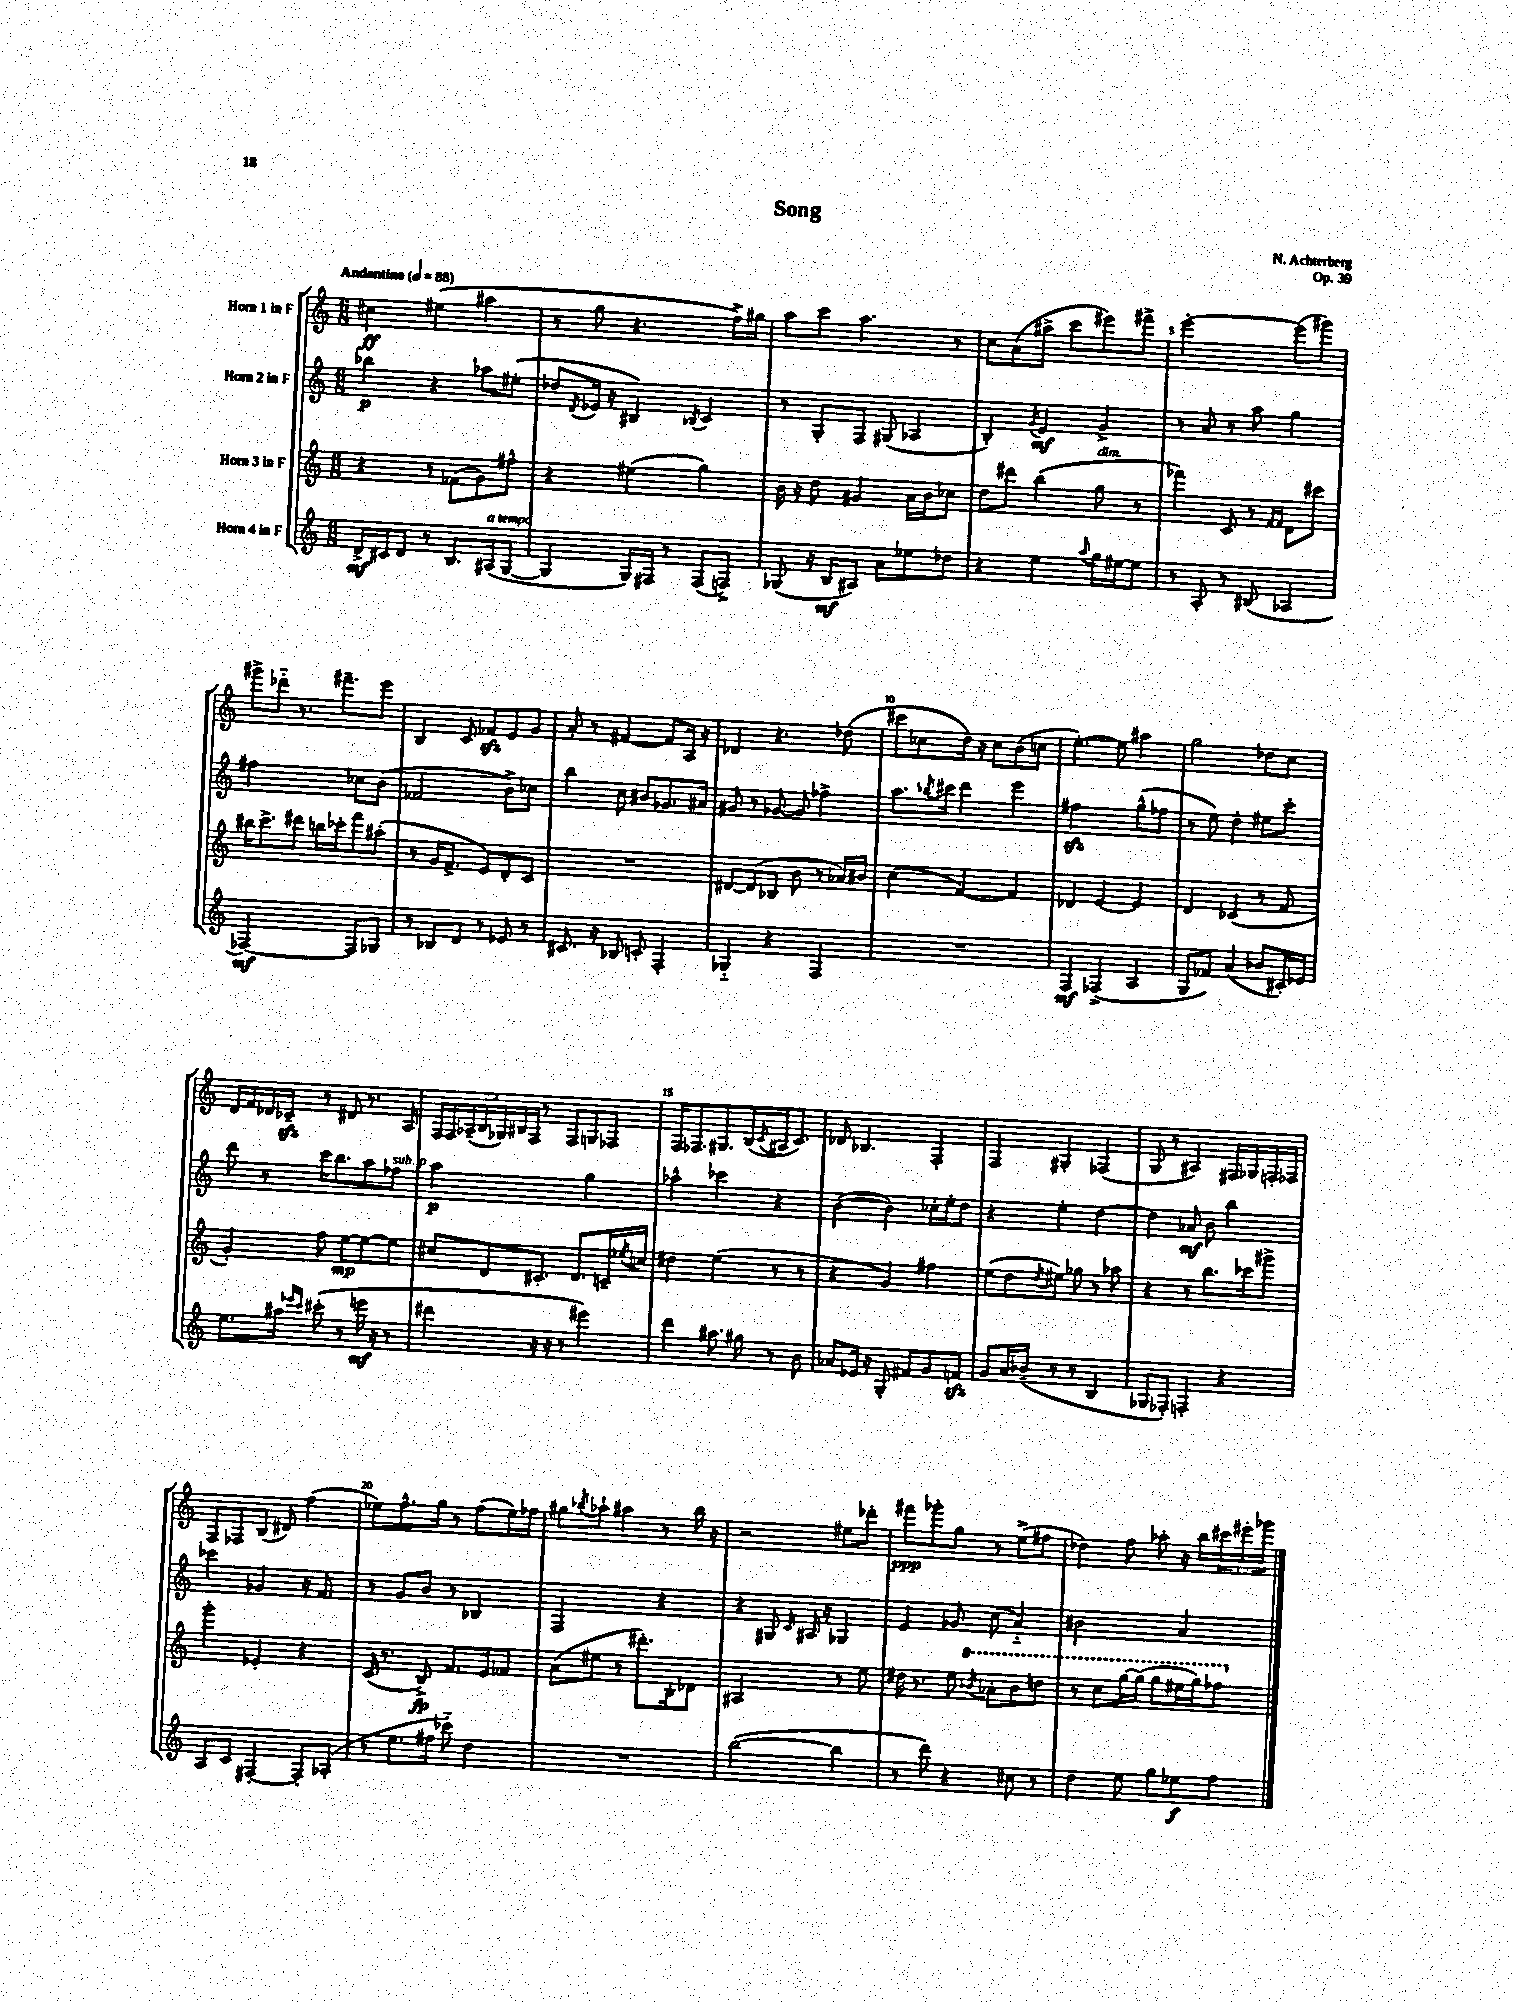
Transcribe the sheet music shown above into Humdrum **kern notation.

**kern	**kern	**kern	**kern
*staff4	*staff3	*staff2	*staff1
*clefG2	*clefG2	*clefG2	*clefG2
*k[]	*k[]	*k[]	*k[]
*M6/8	*M6/8	*M6/8	*M6/8
*MM88	*MM88	*MM88	*MM88
16d^	4r	4bb-	4cc#
16c#	.	.	.
8d	.	.	.
8r	8r	4r	(4ee#
8.B	(8f-	.	.
.	8g)	8aa-	4aa#
(16A#	.	.	.
[8G	8ff#^^	(8ee#'	.
=	=	=	=
4G]	4r	8dd-	8r
.	.	8qd	.
.	.	16e-	8gg
.	.	16r	.
16G)	(4ee#	4B#)	4.r
16F#	.	.	.
8r	.	.	.
.	.	8qB-	.
(8F#	4gg)	4c	.
8F^)	.	.	16ff^)
.	.	.	16gg#
=	=	=	=
(8G-	16b	8r	8aa
.	16r	.	.
16r	8dd	8G'	8ccc
16B	.	.	.
8A#)	4g#	8F	4.aa
8a	.	(8G#	.
8ee-	16a	4A-	.
.	16b	.	.
8dd-	8cc-	.	8r
=	=	=	=
4r	8dd	4B')	8cc
.	8ddd#	.	(8a
.	.	8qg	.
4ee	(4bb	4e	8aa#^
.	.	.	8ccc
8qqaa	.	.	.
16gg	8gg	4g^	8eee#)
[16ee#	.	.	.
8ee#]	8r	.	8fff#^
=	=	=	=
8r	4fff-)	8r	[2eee'
8A'	.	8a	.
8r	8c	8r	.
(8B#	8r	8aa	.
.	16qqf	.	.
.	16qqf	.	.
4A-	8d	4gg	(8eee]
.	8ccc#	.	8ggg#)
=	=	=	=
[2F-)	16bb#	2ff#	8ggg#^
.	8.ccc^	.	.
.	.	.	8ddd-'~
.	8ddd#	.	8.r
.	16bb	.	.
.	16ccc-'	.	8.fff#~
8F-]	8fff	8cc-	.
8G-	(8aa#'	(8b	8eee
=	=	=	=
8r	8r	2f-	4B
8B-	16g	.	.
.	8.f^	.	.
8d	.	.	8c
8r	8e)	.	8f-
8e-	8d'	8b^)	8e
8r	8c	8cc-	8g
=	=	=	=
8.c#	2.r	4bb	8a'
.	.	.	8r
16r	.	.	.
8B-	.	8cc	[4f#
8c'	.	8b#	.
4F'	.	8.g-	8f#]
.	.	.	16A
.	.	16a#	16r
=	=	=	=
4G-'~	[8d#	8g#	4d-
.	(8d#]	8r	.
4r	8B-	[8g-	4.r
.	8b	8g-]	.
4F	8r	4ff-^	.
.	16a-)	.	(8dd-
.	16b#	.	.
=	=	=	=
2.r	(4cc	8.aa	8ccc#
.	.	.	8cc-
.	.	8qbb-	.
.	.	16ccc#	.
.	[4f)	4ddd	16dd)
.	.	.	16r
.	.	.	8cc-
.	4f]	4eee	(8b
.	.	.	8cc
=	=	=	=
4F	4d-	2ff#	[4.ee')
(4F-^	[4e	.	.
.	.	.	8ee]
4A	4e]	(8gg^^	4aa#
.	.	8ff-	.
=	=	=	=
8G	4d	8r	2gg
8f-)	.	8ee)	.
(4a	(4c-	4dd'	.
8b-	8r	8ee#	8dd-
16c#')	8f	8ccc'	8cc
16e-	.	.	.
=	=	=	=
8.ee	4g')	8ddd	16d
.	.	.	16f
.	.	8r	16d-
16aa#	.	.	16c-~
16qqeee-	.	.	.
16qqccc	.	.	.
(8ccc#'	8ff	16ccc	8r
.	.	8.bb	.
8r	[8ee	.	8d#
16eee	8ee_	8aa	8.r
16r	.	.	.
8r	8ee]	8ff-	.
.	.	.	16A
=	=	=	=
4ddd#	8cc#	2aa	28F
.	.	.	28F
.	.	.	(28A-~
.	.	.	28B
.	8d	.	.
.	.	.	28G-)
.	.	.	28B#
.	.	.	28F
16r	8.c#'	.	8r
16r	.	.	.
8r	.	.	8F
.	8.d	.	.
4eee#)	.	4gg	8G
.	16c~	.	8F-
.	8qee-	.	.
.	16cc	.	.
=	=	=	=
4ddd	4dd#	4aa-^^	16F
.	.	.	8.F-
8.aa#	(4ee	4ccc-	8.G#
16gg#	.	.	(16B
.	.	.	8qc
8r	8r	4r	16A#
.	.	.	8.c)
8b	8r	.	.
=	=	=	=
8a-	4r	([4b	8d-
16e-	.	.	4.B-
16r	.	.	.
8G'	4g)	4b])	.
8f#	.	.	.
8g	4ff#	16cc-'	4F'
.	.	16ee'	.
8f	.	8dd	.
=	=	=	=
8g	(8ee	4r	4F
16a	8dd	.	.
(16b-~	.	.	.
.	8qdd	.	.
8r	8ee#)	4ee'	4G#'
8r	8gg-	.	.
4B	8r	[4dd	(4F-
.	8aa-	.	.
=	=	=	=
8G-	4r	4dd]	8G
8F-')	.	.	8r
4F'	8r	8a-	4A#)
.	8.bb	8b	.
4r	.	4bb	16F#
.	16ccc-	.	16G-
.	8ggg#^	.	16F'
.	.	.	16F-
=	=	=	=
8A	4ggg'	4ccc-	8F
8c	.	.	8F-
[4F#'	4e-'	4g-	(8B
.	.	.	8d#)
8F#']	4r	16r	(4ff
.	.	8.f	.
(8A-'	.	.	.
=	=	=	=
8r	(16c	8r	8ee-)
.	8.r	.	.
8.ee	.	8g	8.ff^^
.	8B^)	8b	.
16ff#	.	.	16gg
8ccc-'~)	8.f	8r	8r
4dd	.	4B-	(8ff
.	16e	.	.
.	8f-	.	16ee-)
.	.	.	16ff-
=	=	=	=
2.r	(8a	2F	8gg#
.	.	.	8qbb-
.	8ee#	.	8aa-`
.	8r	.	4aa#
.	8.ddd#')	.	.
.	.	4r	8r
.	16B'	.	.
.	8d-	.	16bb-
.	.	.	16r
=	=	=	=
([2bb	2A#	4r	2r
.	.	8G#	.
.	.	16qqc	.
.	.	16A#	.
.	.	16r	.
4bb]	8r	4G-	8ee#
.	8ee	.	8ddd-'
=	=	=	=
8r	16dd#	4e	8fff#
.	8.r	.	.
8ddd)	.	.	8ggg-'
4r	8ee	8g-	8gg
.	8qbb-	.	.
.	8aa-'	(8cc	8r
8cc#	8bb-	4a'~)	(8ee^
8r	8ddd	.	8ff#
=	=	=	=
4dd	8r	2b#	4dd-)
.	8ccc	.	.
8ee	[16ggg	.	8ff
.	(16ggg]	.	.
8gg	8ggg	.	8aa-'
8ee-	16eee#	4a	16r
.	16ggg)	.	16bb
8ff	8fff-	.	24ccc#
.	.	.	24eee#'
.	.	.	24ggg-
==	==	==	==
*-	*-	*-	*-
